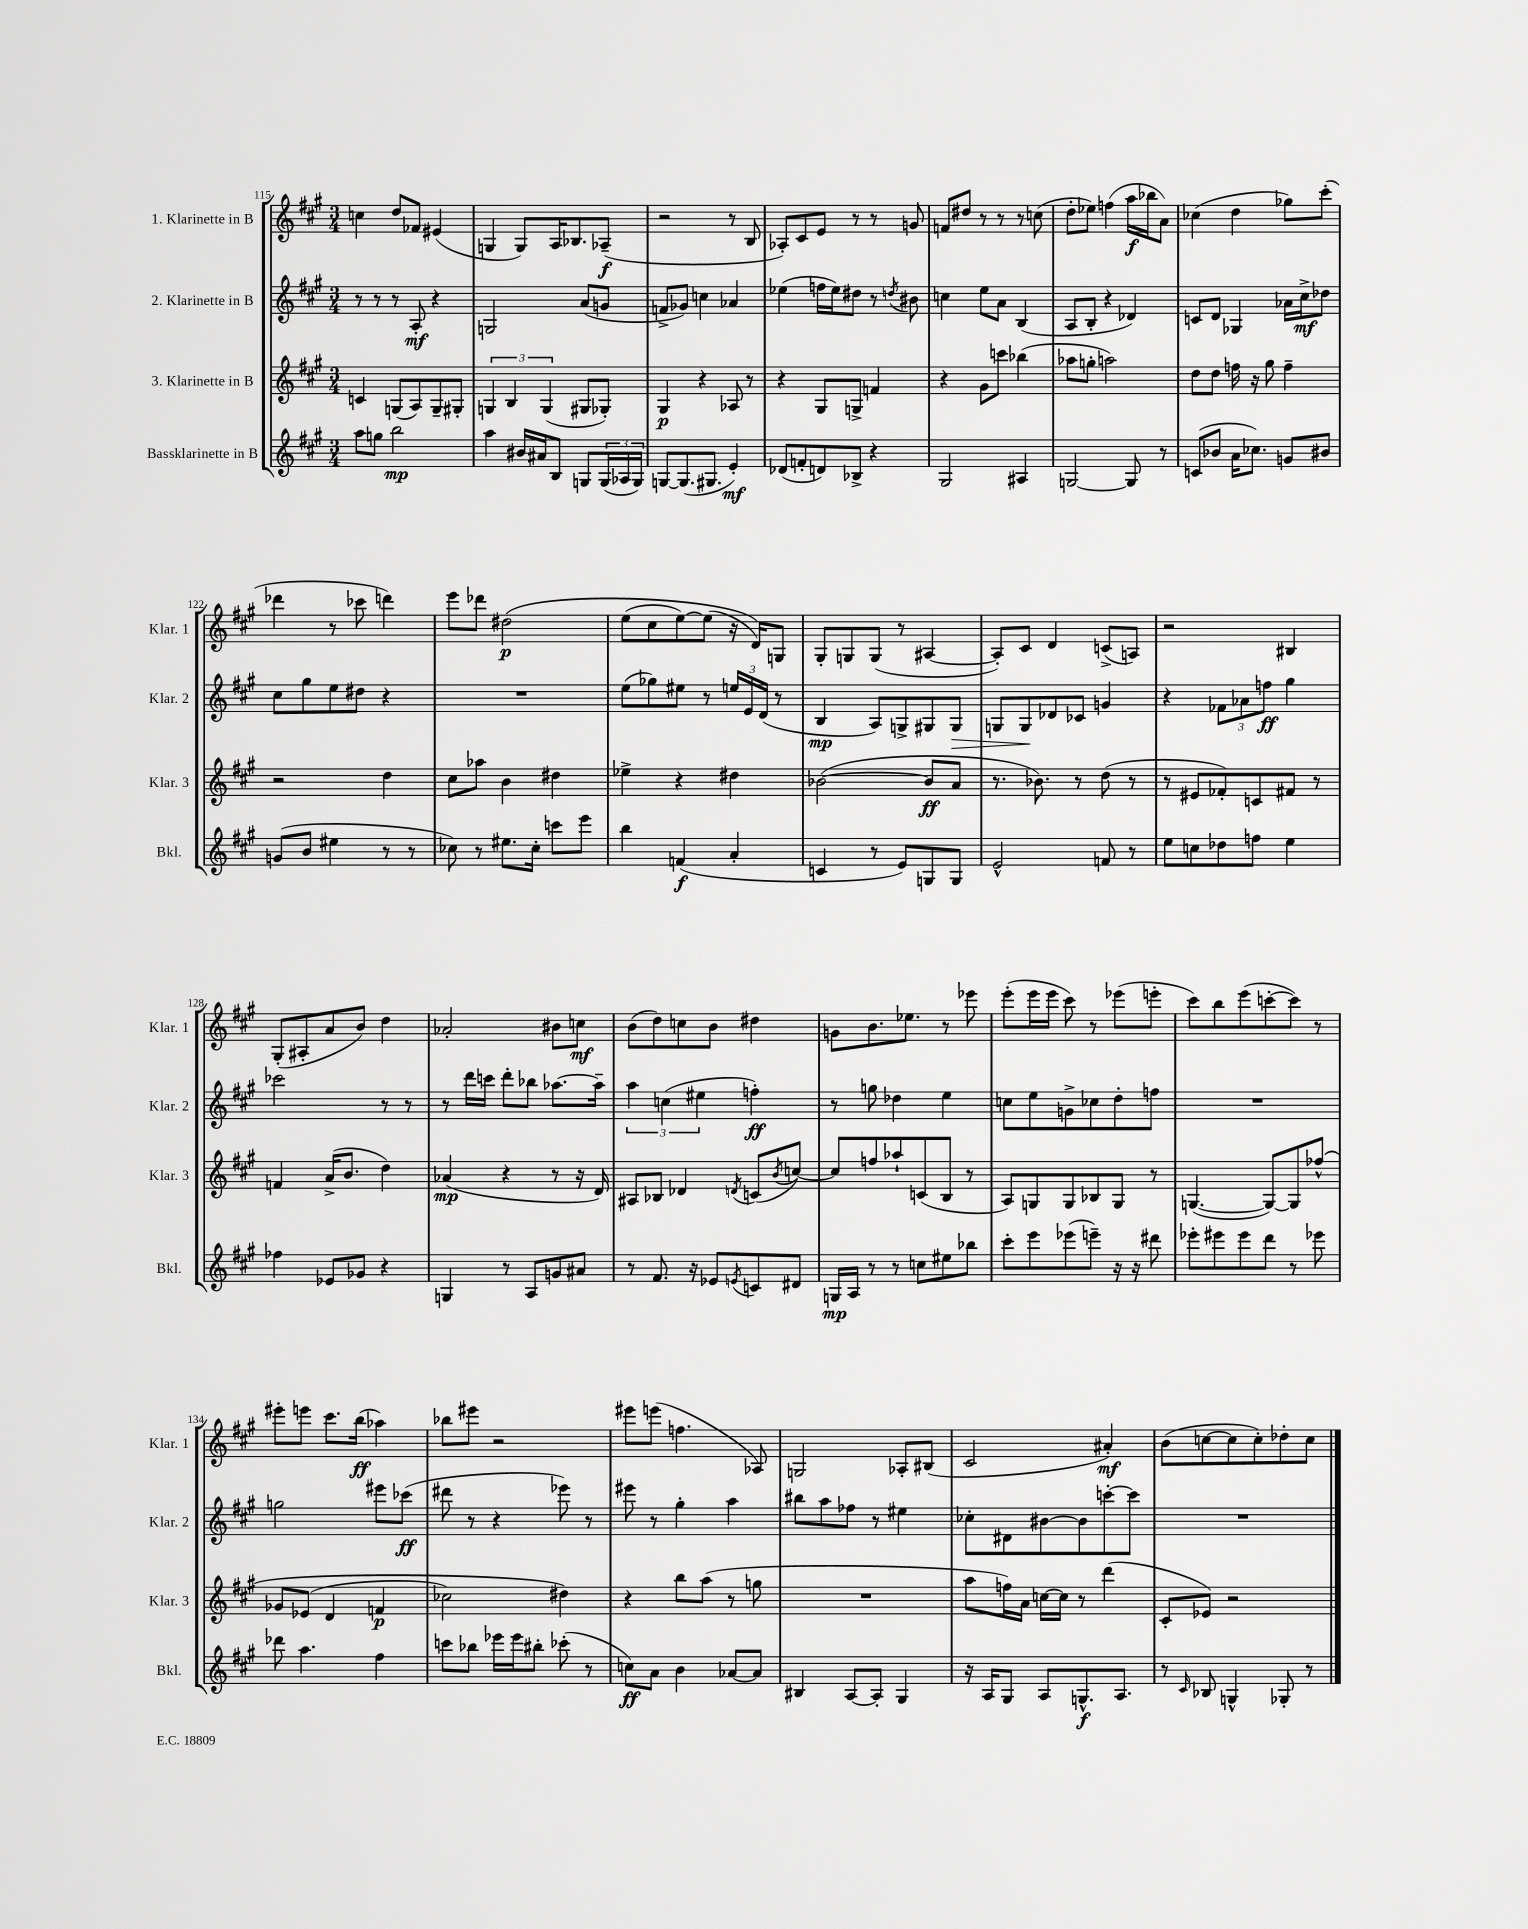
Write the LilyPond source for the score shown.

<<
\new StaffGroup <<
\new Staff = "s0" \with { instrumentName = "1. Klarinette in B" shortInstrumentName = "Klar. 1" } {
    \clef treble \key a \major \numericTimeSignature \time 3/4
    c''4 d''8 fes'8 eis'4( |
    g4 g8) a16 bes8. aes8--\f( |
    r2 r8 b8 |
    aes8-.) cis'8 e'8 r8 r8 g'8 |
    f'8 dis''8 r8 r8 r8 c''8( |
    d''8-. ees''8) f''4( a''16\f bes''16 a'8) |
    ces''4( d''4 ges''8) cis'''8-.( |
    des'''4 r8 ces'''8 d'''4) |
    e'''8 des'''8 dis''2\p\( |
    e''8( cis''8 e''8~) e''8( r16 d'16)\) g8 |
    gis8-. g8 g8( r8 ais4~ |
    ais8-.) cis'8 d'4 c'8->( a8) |
    r2 bis4 |
    gis8-.( ais8-. a'8 b'8) d''4 |
    aes'2-. bis'8 c''8\mf |
    b'8( d''8) c''8 b'8 dis''4 |
    g'8 b'8. ees''8. r8 ees'''8 |
    e'''8-.( e'''16 e'''16 cis'''8) r8 ees'''8( e'''8-. |
    cis'''8) b''8 e'''8( c'''8~-. c'''8) r8 |
    eis'''8-. e'''8 cis'''8. b''16\ff( aes''4) |
    bes''8 eis'''8 r2 |
    eis'''8 e'''8( f''4. aes8) |
    g2 aes8-. bis8( |
    cis'2 ais'4-.\mf) |
    b'8( c''8~ c''8 c''8-.) des''8-. c''8 \bar "|." |
}
\new Staff = "s1" \with { instrumentName = "2. Klarinette in B" shortInstrumentName = "Klar. 2" } {
    \clef treble \key a \major \numericTimeSignature \time 3/4
    r8 r8 r8 a8-.\mf r4 |
    g2 a'8( g'8 |
    f'8-> ges'8) c''4 aes'4 |
    ees''4( f''16 ees''16) dis''8 r8 \acciaccatura { d''8 } bis'8 |
    c''4 e''8 a'8 b4( |
    a8 b8-. r4 des'4) |
    c'8 d'8 ges4 aes'16 cis''16->\mf des''8 |
    cis''8 gis''8 e''8 dis''8 r4 |
    R2. |
    e''8( ges''8) eis''8 r8 \tuplet 3/2 { e''16 e'16 d'16( } r8 |
    b4\mp a8) g8-> gis8 gis8\> |
    g8 g8\! des'8 ces'8 g'4 |
    r4 \tuplet 3/2 { fes'8 aes'8 f''8\ff } gis''4 |
    ces'''2 r8 r8 |
    r8 d'''16 c'''16 d'''8-. bes''8 aes''8.~ aes''16-- |
    \tuplet 3/2 { a''4 c''4( eis''4 } f''4-.\ff) |
    r8 g''8 des''4 e''4 |
    c''8 e''8 g'8-> ces''8 d''8-. f''8 |
    R2. |
    g''2 eis'''8 ces'''8\ff( |
    dis'''8 r8 r4 ees'''8) r8 |
    eis'''8 r8 gis''4-. a''4 |
    bis''8 a''8 fes''8 r8 eis''4 |
    ces''8-. dis'8 bis'8~ bis'8 c'''8~-. c'''8 |
    R2. \bar "|." |
}
\new Staff = "s2" \with { instrumentName = "3. Klarinette in B" shortInstrumentName = "Klar. 3" } {
    \clef treble \key a \major \numericTimeSignature \time 3/4
    c'4 g8( a8) g8-- gis8-. |
    \tuplet 3/2 { g4 b4 g4( } gis8 ges8-.) |
    gis4\p r4 aes8 r8 |
    r4 gis8 g8-> f'4 |
    r4 gis'8 c'''8 bes''4( |
    aes''8 g''8-. a''2) |
    d''8 d''8 f''16 r16 gis''8 f''4-- |
    r2 d''4 |
    cis''8 aes''8 b'4 dis''4 |
    ees''4-> r4 dis''4 |
    bes'2~( bes'8\ff a'8 |
    r8. bes'8.) r8 d''8( r8 |
    r8 eis'8 fes'8-.) c'8 fis'8 r8 |
    f'4 a'16->( b'8. d''4) |
    aes'4\mp( r4 r8 r16 d'16) |
    ais8 bes8 des'4 \acciaccatura { d'8 } c'8( \acciaccatura { b'8 } c''8~) |
    c''8 f''8 aes''8-! c'8( b8 r8 |
    a8) g8 g8 bes8 g8 r8 |
    g4.~( g8~) g8 fes''8-^\( |
    ges'8 ees'8( d'4 f'4\p |
    ces''2) dis''4\) |
    r4 b''8 a''8( r8 g''8 |
    R2. |
    a''8 f''16) a'16 c''16~ c''16 r8 d'''4( |
    cis'8-. ees'8) r2 \bar "|." |
}
\new Staff = "s3" \with { instrumentName = "Bassklarinette in B" shortInstrumentName = "Bkl." } {
    \clef treble \key a \major \numericTimeSignature \time 3/4
    a''8 g''8 b''2\mp |
    a''4 bis'16 ais'16 b8 g8 \tuplet 3/2 { g16( aes16 g16) } |
    g8~ g8.( gis8. e'4-.\mf) |
    des'8( f'8-. d'8) bes8-> r4 |
    gis2 ais4 |
    g2~ g8 r8 |
    c'8( bes'8 a'16 ces''8.) g'8 bis'8 |
    g'8( b'8 eis''4 r8 r8 |
    ces''8) r8 eis''8. ces''16-. c'''8 e'''8 |
    b''4 f'4\f( a'4-. |
    c'4 r8 e'8) g8 g8 |
    e'2-^ f'8 r8 |
    e''8 c''8 des''8 f''8 e''4 |
    fes''4 ees'8 ges'8 r4 |
    g4 r8 a8 g'8 ais'8 |
    r8 fis'8. r16 ees'8 \acciaccatura { e'8 } c'8 dis'8 |
    g16\mp a16 r8 r8 c''8 eis''8 bes''8 |
    cis'''8-. e'''8 ees'''8( e'''8--) r16 r16 dis'''8 |
    ees'''8-. eis'''8 eis'''8 d'''8 r8 ees'''8 |
    des'''8 a''4. fis''4 |
    c'''8 bes''8 ees'''16 ees'''16 bis''8-. ces'''8-.( r8 |
    c''8\ff) a'8 b'4 aes'8~ aes'8 |
    bis4 a8~ a8-. gis4 |
    r16 a16 gis8 a8 g8.-^\f a8. |
    r8 \grace { cis'16 } bes8 g4-^ ges8-. r8 \bar "|." |
}
>>
>>
\layout { \context { \Score currentBarNumber = #115 } }
